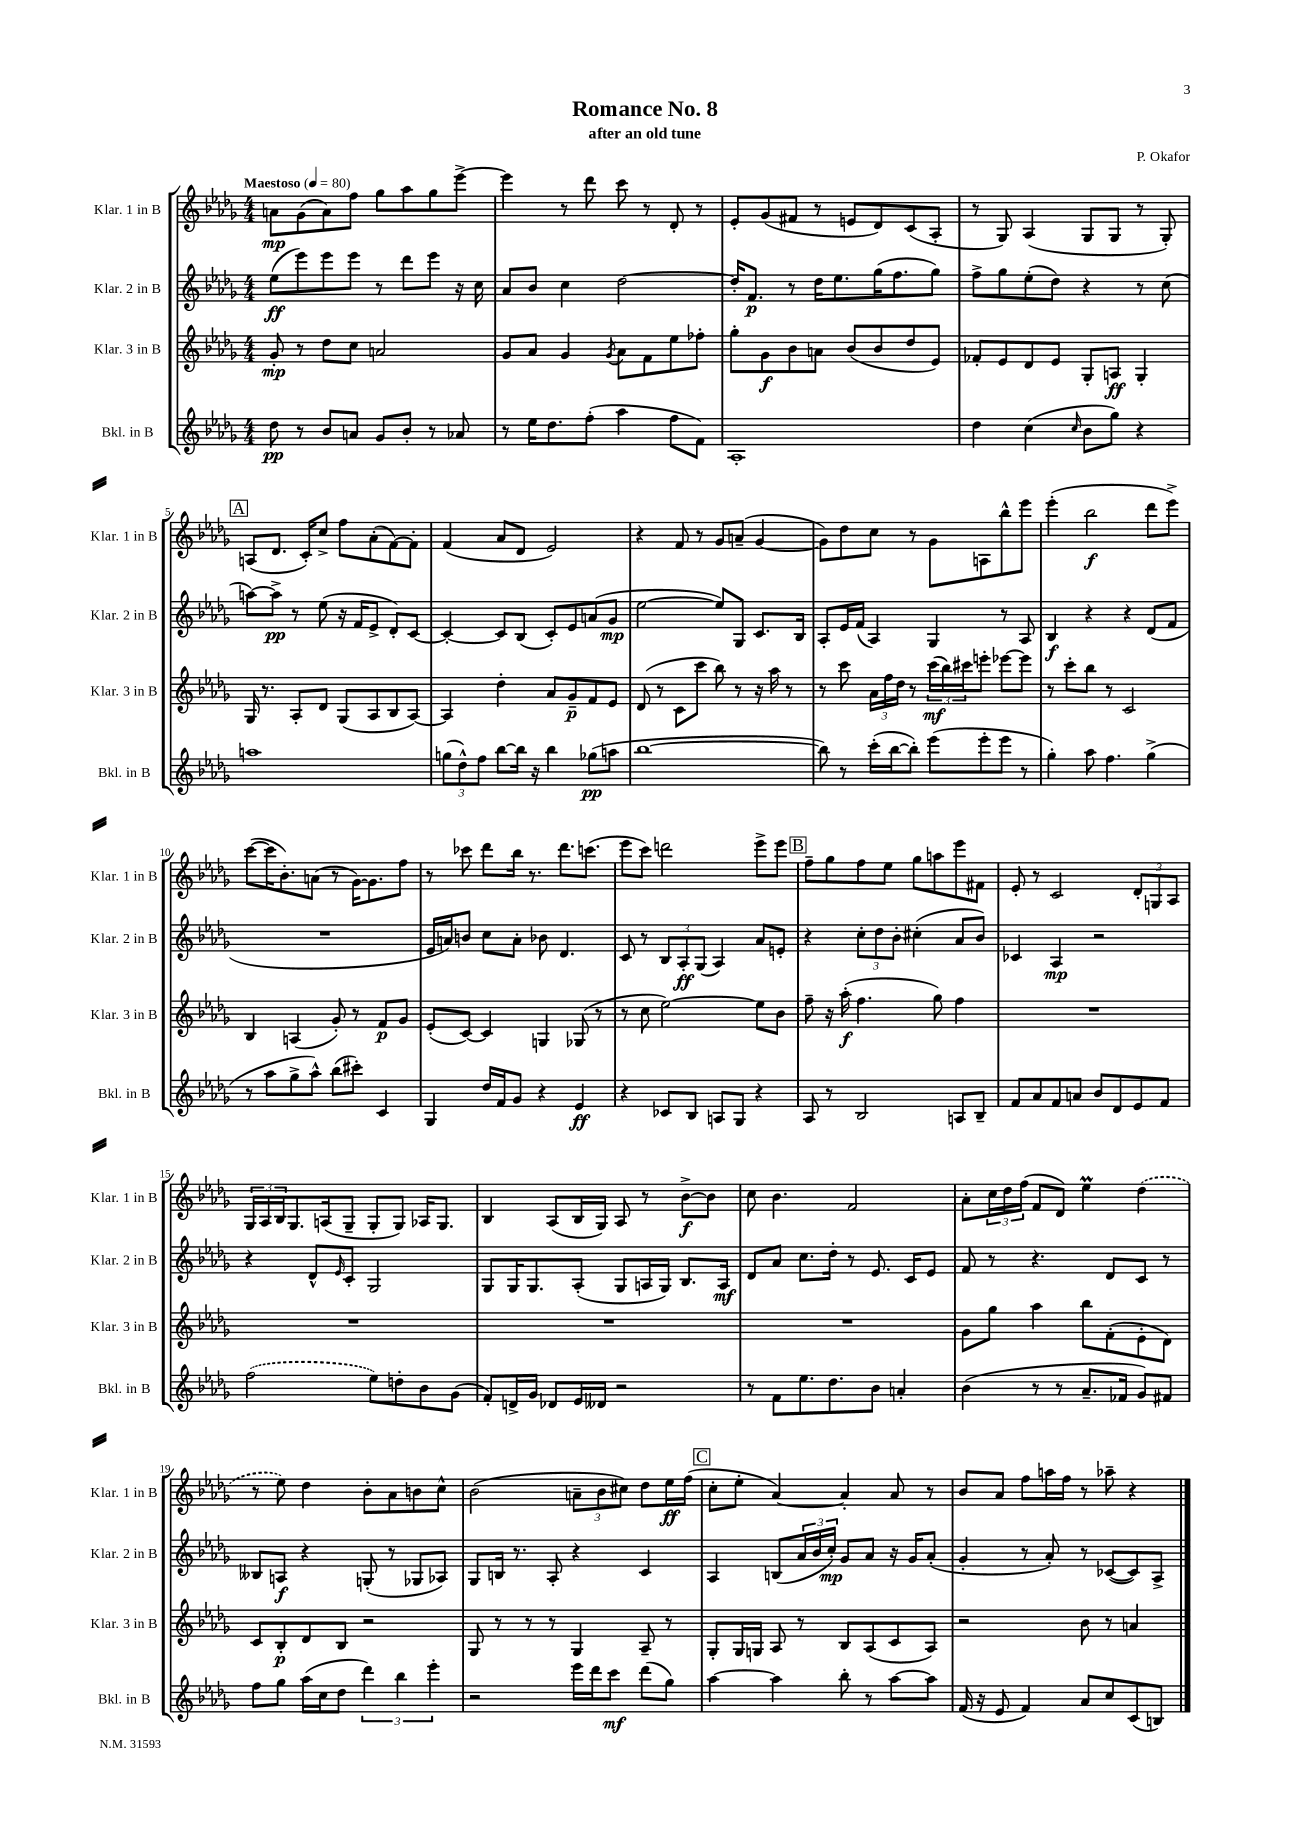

**kern	**kern	**kern	**kern
*staff4	*staff3	*staff2	*staff1
*clefG2	*clefG2	*clefG2	*clefG2
*k[b-e-a-d-g-]	*k[b-e-a-d-g-]	*k[b-e-a-d-g-]	*k[b-e-a-d-g-]
*M4/4	*M4/4	*M4/4	*M4/4
*MM80	*MM80	*MM80	*MM80
8dd-	8g-'	(8ee-	8a
8r	8r	8eee-)	(8g-
8b-	8dd-	8eee-	8a)
8a	8cc	8eee-	8ff
8g-	2a	8r	8gg-
8b-'	.	8ddd-	8aa-
8r	.	8eee-	8gg-
8a-	.	16r	[8eee-^
.	.	16cc	.
=	=	=	=
8r	8g-	8a-	4eee-]
16ee-	8a-	8b-	.
8.dd-	.	.	.
.	4g-	4cc	8r
(8ff'	.	.	8ddd-
.	8qg-	.	.
4aa-	8a-	[2dd-	8ccc
.	8f	.	8r
8ff	8ee-	.	8d-'
8f)	8ff-'	.	8r
=	=	=	=
1A-'	8gg-'	16dd-']	8e-'
.	.	8.f	.
.	8g-	.	(8g-
.	8b-	8r	8f#
.	8a	16dd-	8r
.	.	8.ee-	.
.	(8b-	.	8e
.	8b-	(16gg-	8d-)
.	.	8.ff	.
.	8dd-	.	(8c
.	8e-)	8gg-)	8A-'
=	=	=	=
4dd-	8f-'	8ff^	8r
.	8e-	8gg-	8G-)
(4cc	8d-	(8ee-'	(4A-
.	8e-	8dd-)	.
16qqcc	.	.	.
8b-	8G-'	4r	8G-
8gg-)	8A	.	8G-
4r	4G-'	8r	8r
.	.	(8cc	8G-')
=	=	=	=
1aa	16G-	[8aa)	(8A
.	8.r	.	.
.	.	8aa^]	8.d-
.	8A-'	8r	.
.	.	.	16c')
.	8d-	(8ee-	8cc^
.	(8G-	16r	8ff
.	.	16f	.
.	8A-	8e-^	(8a-'
.	8B-	8d-')	[8f)
.	[8A-)	[8c	8f']
=	=	=	=
(12gg	4A-]	4c'_	(4f
12dd-^^)	.	.	.
12ff	.	.	.
[8bb-	4dd-'	8c]	8a-
16bb-]	.	(8B-	8d-
16r	.	.	.
4bb-	8a-	8c')	2e-)
.	8g-~	8e-	.
(8gg-	8f	(8a	.
8aa	8e-	8g-	.
=	=	=	=
[1bb-	(8d-	[2ee-	4r
.	8r	.	.
.	8c	.	8f
.	8ccc	.	8r
.	8bb-)	8ee-])	8g-
.	8r	8G-	(8a~
.	16r	8.c	[4g-
.	16aa-	.	.
.	8r	.	.
.	.	16B-	.
=	=	=	=
8bb-])	8r	8A-'	8g-])
8r	8ccc	16e-	8dd-
.	.	(16f	.
(16ccc'	24a-	4A-)	8cc
.	24ff	.	.
[16bb-	.	.	.
.	24dd-	.	.
8bb-'])	8r	.	8r
(8eee-	(24ccc	4G-	8g-
.	24bb-)	.	.
.	24ccc#	.	.
8eee-'	8eee'	.	8A
8eee-	[8eee-	8r	8bb-^^
8r	8eee-]	8A-	8eee-
=	=	=	=
4gg-')	8r	4B-	(4eee-'
.	8ccc'	.	.
8aa-	8bb-	4r	2bb-
4.ff	8r	.	.
.	2c	4r	.
(4gg-^	.	(8d-	8ddd-
.	.	8f	8eee-^)
=	=	=	=
8r	4B-	1r	([8ccc
8aa-	.	.	16ccc]
.	.	.	8.b-')
8gg-^	(4A	.	.
8aa-^^)	.	.	(8a
(8bb-	8g-')	.	8r
8ccc#')	8r	.	[16g-)
.	.	.	8.g-]
4c	8f	.	.
.	8g-	.	8ff
=	=	=	=
4G-	(8e-'	16e-	8r
.	.	16a)	.
.	[8c)	8b	8ccc-
16dd-	4c]	8cc	8ddd-
16f	.	.	.
8g-	.	8a'	16bb-
.	.	.	8.r
4r	4G	8b-	.
.	.	4.d-	8.ddd-
4e-	(8G-	.	.
.	.	.	(8.ccc
.	8r	.	.
=	=	=	=
4r	8r	8c	8eee-
.	8cc	8r	8ccc)
8c-	[2ee-)	12B-	2ddd
.	.	12A-'	.
8B-	.	.	.
.	.	(12G-	.
8A	.	4A-)	.
8G-	.	.	.
4r	8ee-]	8a-	8eee-^
.	8b-	8e'	8eee-
=	=	=	=
8A-	8ff~	4r	8ff~
8r	16r	.	8gg-
.	(16aa-'	.	.
2B-	4.ff	12cc'	8ff
.	.	12dd-	.
.	.	.	8ee-
.	.	12b-'	.
.	.	(4cc#'	8gg-
.	8gg-)	.	8aa
8A	4ff	8a-	8eee-
8B-~	.	8b-)	8f#
=	=	=	=
8f	1r	4c-	8e-'
8a-	.	.	8r
8f	.	4A-	2c
8a	.	.	.
8b-	.	2r	.
8d-	.	.	.
8e-	.	.	12d-'
.	.	.	12G
8f	.	.	.
.	.	.	12A-
=	=	=	=
(2ff	1r	4r	24G-
.	.	.	24A-
.	.	.	24B-
.	.	.	8.G-
.	.	8d-^^	.
.	.	.	(16A
.	.	16qqe-	.
.	.	8c'	8G-~
8ee-)	.	2G-	8G-'
8dd'	.	.	8G-)
8b-	.	.	16A-
.	.	.	8.G-
(8g-	.	.	.
=	=	=	=
8f')	1r	8G-	4B-
16d^	.	16G-	.
16g-	.	8.G-	.
8d-	.	.	(8A-
16e-	.	(8A-'	16B-
16d--	.	.	16G-)
2r	.	8G-	8A-
.	.	16A	8r
.	.	16G-)	.
.	.	8.B-	[8b-^
.	.	.	8b-]
.	.	16A	.
=	=	=	=
8r	1r	8d-	8cc
8f	.	8a-	4.b-
8.ee-	.	8.cc	.
8.dd-	.	16dd-'	.
.	.	8r	2f
8b-	.	8.e-	.
4a'	.	.	.
.	.	16c	.
.	.	8e-	.
=	=	=	=
(4b-	8g-	8f	8a-'
.	8gg-	8r	24cc
.	.	.	24dd-
.	.	.	(24ff
8r	4aa-	4.r	8f
8r	.	.	8d-)
8.a-~	8bb-	.	4ee-
.	(8f'	8d-	.
16f-	.	.	.
8g-)	8e-'	8c	(4dd-
8f#	8d-)	8r	.
=	=	=	=
8ff	8c	8B--	8r
8gg-	8B-'	8A	8ee-)
(16aa-	8d-	4r	4dd-
16cc	.	.	.
8dd-	8B-	.	.
6ddd-)	2r	(8G'	8b-'
.	.	8r	8a-
6bb-	.	.	.
.	.	8G-	8b
6eee-'	.	.	.
.	.	8A-)	8cc^^
=	=	=	=
2r	8G-	8G-	(2b-
.	8r	16B	.
.	.	8.r	.
.	8r	.	.
.	8r	8A-'	.
16eee-	4G-	4r	12a~
16ddd-	.	.	.
.	.	.	12b-
8ccc	.	.	.
.	.	.	12cc#)
(8ddd-	8A-~	4c	8dd-
8gg-)	8r	.	16ee-
.	.	.	(16ff
=	=	=	=
[4aa-	8G-'	4A-	8cc'
.	16G-	.	8ee-'
.	16G	.	.
4aa-]	8A-	(8B	[4a-)
.	8r	24a-	.
.	.	24b-	.
.	.	24cc')	.
8bb-'	8B-	8g-	4a-']
8r	(8A-	8a-	.
[8aa-	8c	16r	8a-
.	.	16g-	.
8aa-]	8A-)	(8a-'	8r
=	=	=	=
(16f	2r	4g-'	8b-
16r	.	.	.
8e-	.	.	8a-
4f)	.	8r	8ff
.	.	8a-')	16aa
.	.	.	16ff
8a-	8b-	8r	8r
8cc	8r	([8c-	8aa-~
(8c	4a	8c-])	4r
8B)	.	8A-^	.
==	==	==	==
*-	*-	*-	*-
